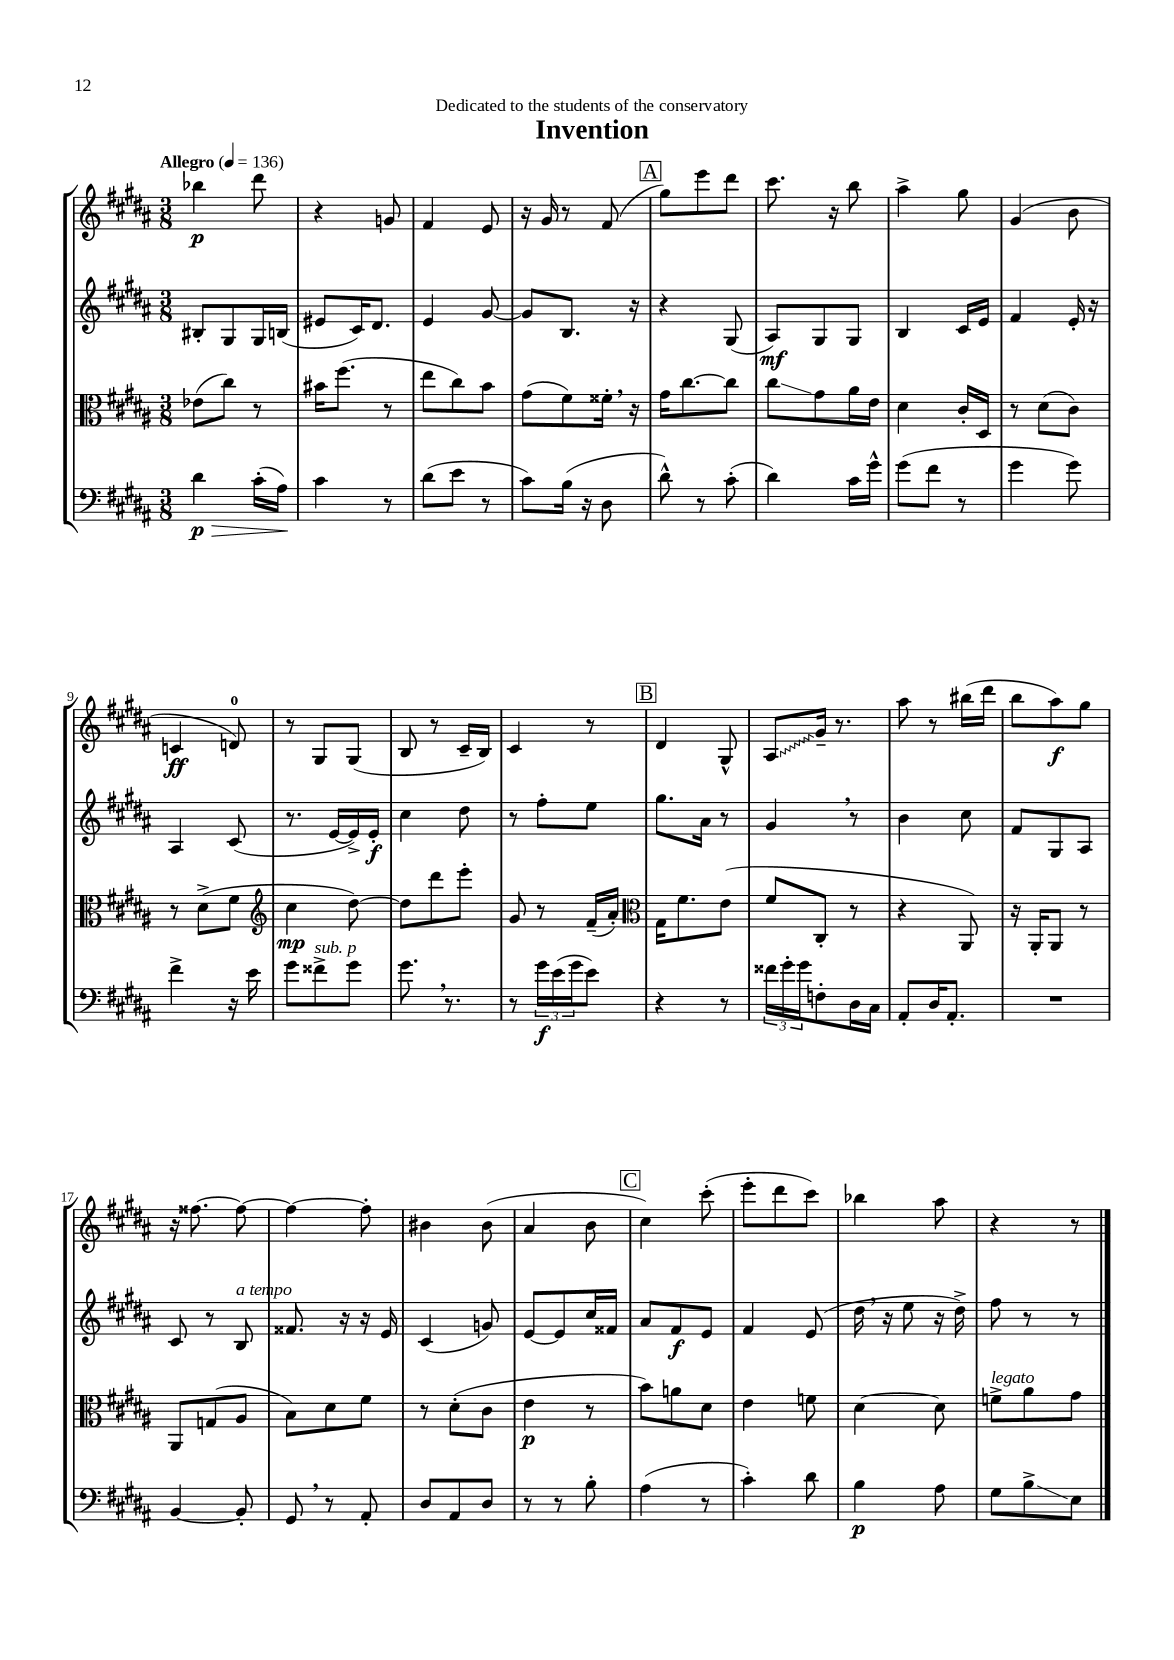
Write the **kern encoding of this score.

**kern	**kern	**kern	**kern
*staff4	*staff3	*staff2	*staff1
*clefF4	*clefC3	*clefG2	*clefG2
*k[f#c#g#d#a#]	*k[f#c#g#d#a#]	*k[f#c#g#d#a#]	*k[f#c#g#d#a#]
*M3/8	*M3/8	*M3/8	*M3/8
*MM136	*MM136	*MM136	*MM136
4d#	(8e-	8B#'	4bb-
.	8cc#)	8G#	.
(16c#'	8r	16G#	8ddd#
16A#)	.	(16B	.
=	=	=	=
4c#	16b#	8e#	4r
.	(8.ff#	.	.
.	.	16c#)	.
.	.	8.d#	.
8r	8r	.	8g
=	=	=	=
(8d#	8ee	4e	4f#
8e	8cc#)	.	.
8r	8b	[8g#	8e
=	=	=	=
8c#)	(8g#	8g#]	16r
.	.	.	16g#
(16B	8f#)	8.B	8r
16r	.	.	.
8D#	16f##'	.	(8f#
.	16r	16r	.
=	=	=	=
8d#^^)	16g#	4r	8gg#)
.	[8.cc#	.	.
8r	.	.	8eee
(8c#'	8cc#]	(8G#	8ddd#
=	=	=	=
4d#)	8cc#	8A#)	8.ccc#
.	8g#	8G#	.
.	.	.	16r
16c#	16a#	8G#	8bb
16g#^^	16e	.	.
=	=	=	=
(8g#	4d#	4B	4aa#^
8f#	.	.	.
8r	16c#'	16c#	8gg#
.	16D#	16e	.
=	=	=	=
4g#	8r	4f#	(4g#
.	(8d#	.	.
8g#)	8c#)	16e'	8b
.	.	16r	.
=	=	=	=
4f#^	8r	4A#	4c
.	(8d#^	.	.
16r	8f#	(8c#	8d)
16e	.	.	.
=	=	=	=
*	*clefG2	*	*
8g#	4cc#	8.r	8r
8f##^	.	.	8G#
.	.	[16e	.
8g#	[8dd#)	16e^])	(8G#
.	.	16e'	.
=	=	=	=
8.g#	8dd#]	4cc#	8B
.	8ddd#	.	8r
8.r	.	.	.
.	8eee'	8dd#	16c#~
.	.	.	16B)
=	=	=	=
8r	8g#	8r	4c#
24g#	8r	8ff#'	.
(24e	.	.	.
24g#	.	.	.
8e)	(16f#~	8ee	8r
.	16a#')	.	.
=	=	=	=
*	*clefC3	*	*
4r	16G#	8.gg#	4d#
.	8.f#	.	.
.	.	16a#	.
8r	(8e	8r	8G#^^
=	=	=	=
24f##	8f#	4g#	8A#
24g#'	.	.	.
24g#	.	.	.
8F'	8C#'	.	16g#~
.	.	.	8.r
16D#	8r	8r	.
16C#	.	.	.
=	=	=	=
8AA#'	4r	4b	8aa#
16D#	.	.	8r
8.AA#'	.	.	.
.	8AA#)	8cc#	(16bb#
.	.	.	16ddd#
=	=	=	=
4.r	16r	8f#	8bb
.	16AA#'	.	.
.	8AA#	8G#	8aa#)
.	8r	8A#	8gg#
=	=	=	=
[4BB	8AA#	8c#	16r
.	.	.	[8.ff##
.	(8G	8r	.
8BB']	8A#	8B	8ff##_
=	=	=	=
8GG#	8B)	8.f##	4ff##_
8r	8d#	.	.
.	.	16r	.
8AA#'	8f#	16r	8ff##']
.	.	16e	.
=	=	=	=
8D#	8r	(4c#	4b#
8AA#	(8d#'	.	.
8D#	8c#	8g)	(8b#
=	=	=	=
8r	4e	[8e	4a#
8r	.	8e]	.
8B'	8r	16cc#	8b
.	.	16f##	.
=	=	=	=
(4A#	8b)	8a#	4cc#)
.	8a	8f#	.
8r	8d#	8e	(8ccc#'
=	=	=	=
4c#')	4e	4f#	8eee'
.	.	.	8ddd#
8d#	8f	(8e	8ccc#)
=	=	=	=
4B	[4d#	16dd#	4bb-
.	.	16r	.
.	.	8ee	.
8A#	8d#]	16r	8aa#
.	.	16dd#^)	.
=	=	=	=
8G#	8f^	8ff#	4r
8B^	8a#	8r	.
8E	8g#	8r	8r
==	==	==	==
*-	*-	*-	*-
